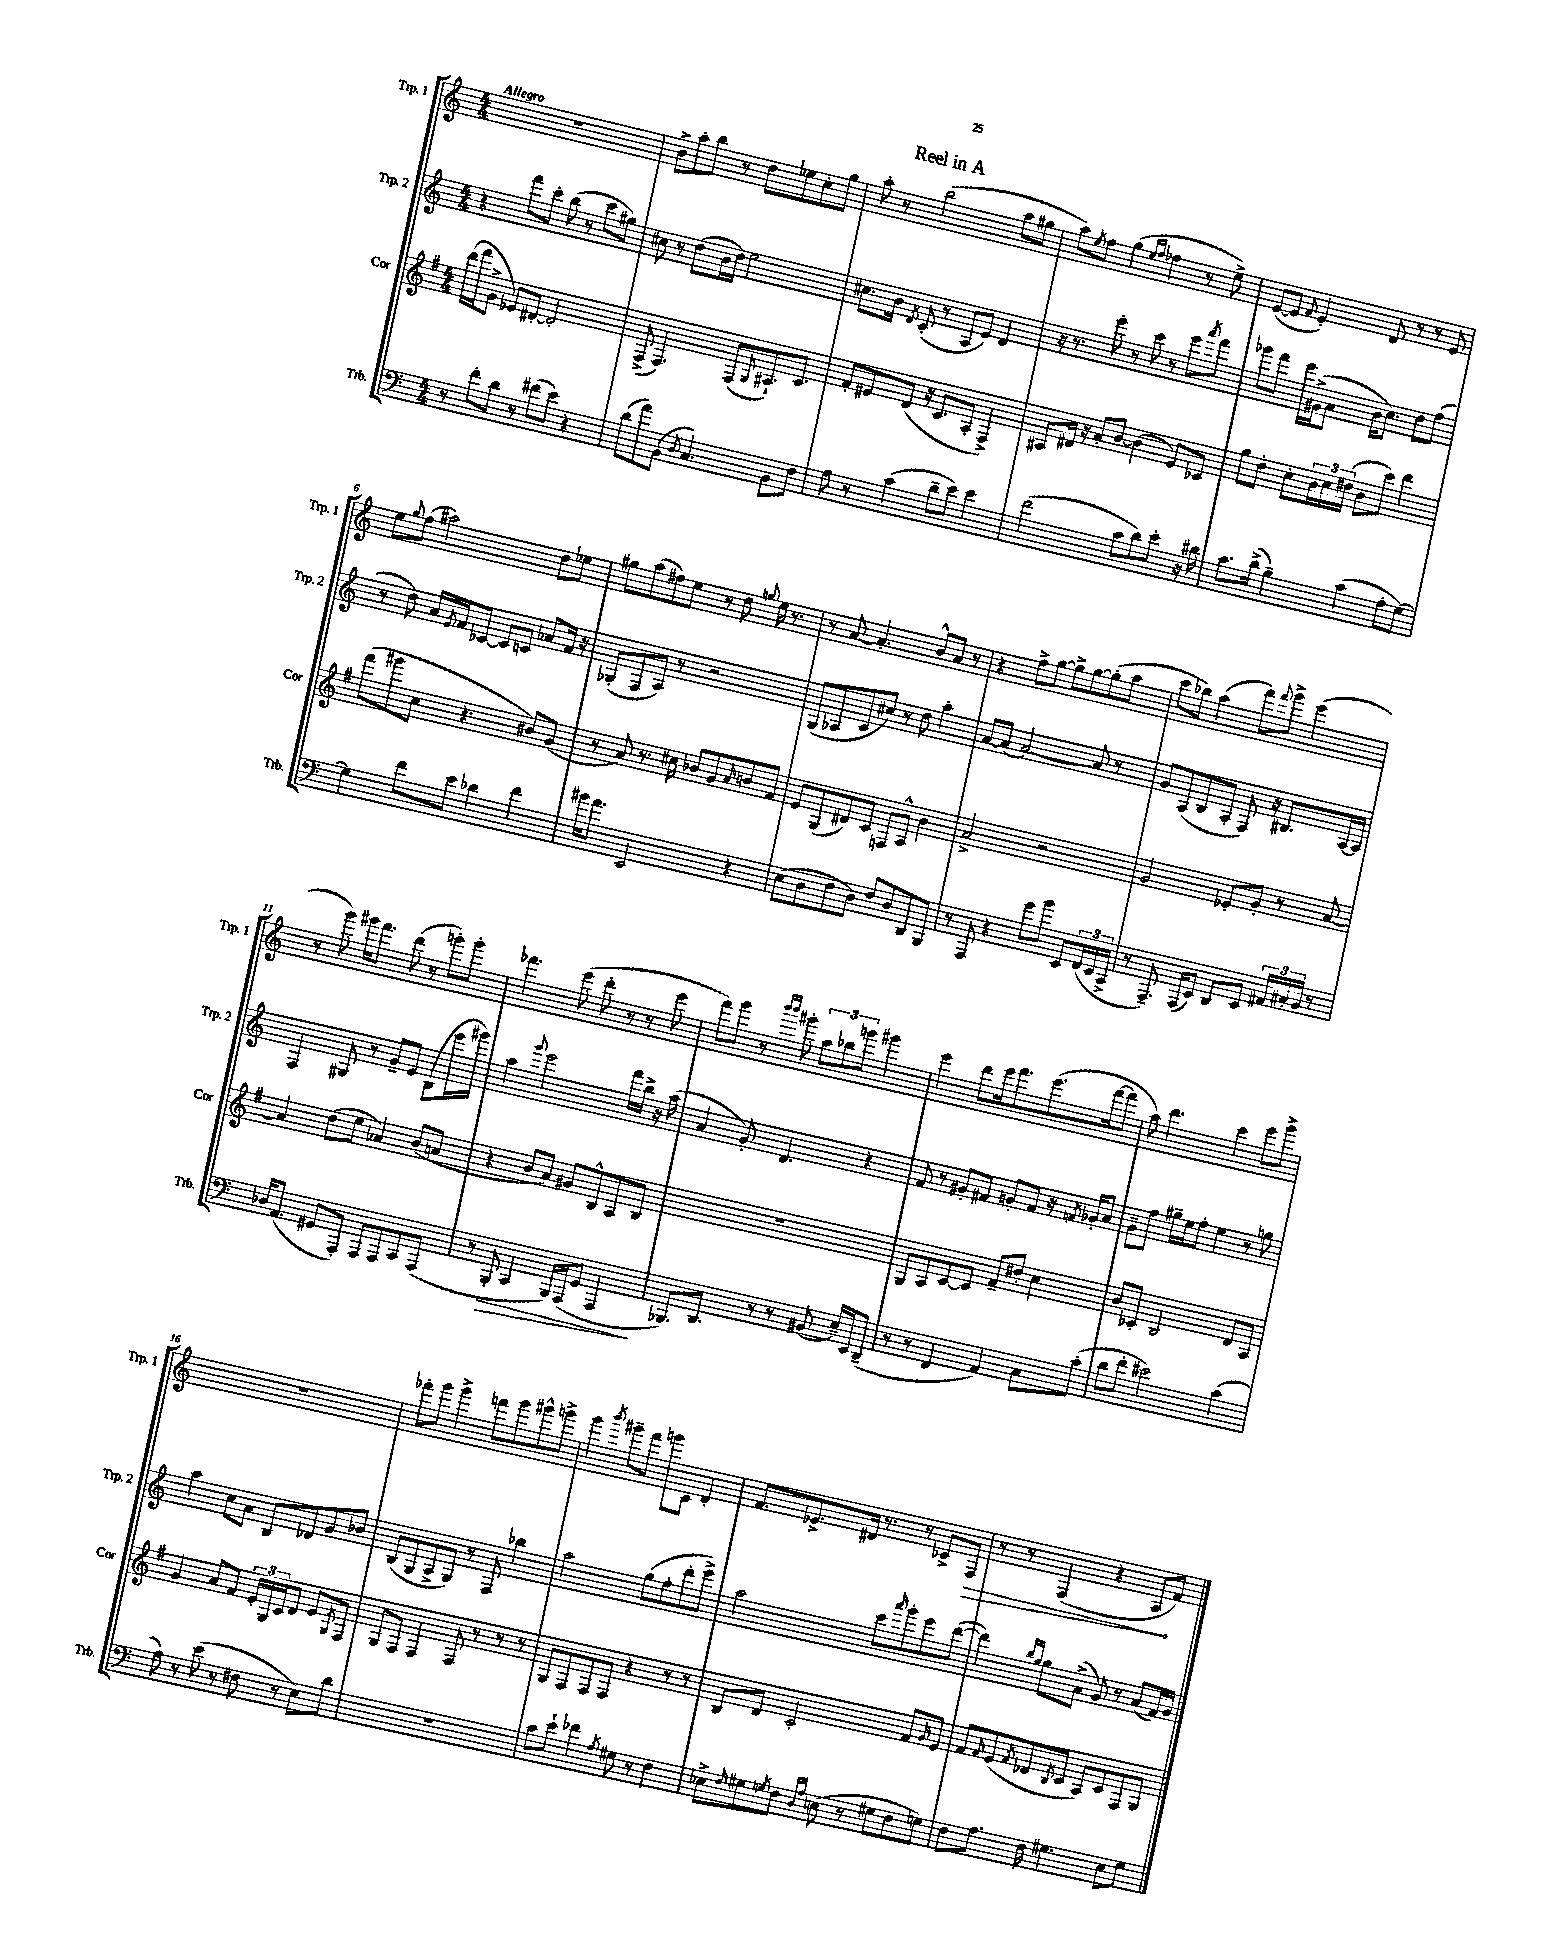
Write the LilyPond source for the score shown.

\header { title = "Reel in A" }
<<
\new StaffGroup <<
\new Staff = "s0" \with { instrumentName = "Trp. 1" shortInstrumentName = "Trp. 1" } {
    \clef treble \key c \major \numericTimeSignature \time 4/4 \tempo "Allegro"
    R1 |
    b'8-> a''8-. b''8 r8 d''8 ees''8 c''8-. g''8 |
    a''8-. r8 b''2( a''8 gis''8 |
    a''8) \acciaccatura { e''8 } f''8 g''4( \grace { e''16 f''16 } fes''4 r8 e''8->) |
    e'8~( e'8 \appoggiatura { f'8 } e'4-.) d'8 r8 r8 e'8 |
    e''8 \appoggiatura { g''8 } f''8( ais''2) d''8 ees''8 |
    gis''8 a''8( fis''8) e''8 r8 d''8 \appoggiatura { g''8 } e''16 r8. |
    r8 a'8~ a'4.-. b'8-^ a'8 r8 |
    r4 f''8-> g''8~ g''8-> g''8~ g''8-.( a''8 |
    c'''8 bes''8) a''4( f'''8) \appoggiatura { f'''8 } g'''8-> e'''4( |
    r8 g'''8) gis'''16 f'''8. d'''8( r8 g'''8-.) g'''8-. |
    fes'''4. e'''8( d'''8-. r8 r8 e'''8 |
    f'''8) g'''8 r8 \grace { b'''16 b'''16 } gis'''8-. \tuplet 3/2 { a''8 bes''8 g'''8 } gis'''4 |
    e'''4 d'''8 e'''16 f'''8. e'''8.( f'''16~ f'''8 |
    a''8) d'''4. c'''4 e'''8 g'''8-> |
    R1 |
    fes'''8-. g'''8 g'''4-> f'''8 g'''8 gis'''8-^ g'''8-> |
    g'''4 \acciaccatura { b'''8 } gis'''8-- f'''8 g'''8 c'8 d'4-. |
    f'8. ees'8.-> dis'16 r8. r8 ces'8-> \once \override Hairpin.circled-tip = ##t f8\> |
    r8 r8 f4( r4 a8\! f'8) \bar "|." |
}
\new Staff = "s1" \with { instrumentName = "Trp. 2" shortInstrumentName = "Trp. 2" } {
    \clef treble \key c \major \numericTimeSignature \time 4/4
    r4 f'''8 c'''8-. b''8( r8 c'''8 gis''8) |
    cis''8 r8 d''8( b'16 d''16) e''2 |
    cis''8. b'16 \acciaccatura { d'8 } c'8-.( r8 a8 e'8) d'4 |
    r16 r8. e'''8-. r8 c'''8 r8 e'''8 \acciaccatura { a'''8 } f'''8 |
    ges'''8 f'''8 e'''16 gis'16->( a'8 b'16 c''8.) d''8 f''8( |
    r8 d''8) a'16 \acciaccatura { e'8 } f'16 ces'8~ ces'8 c'8 aes'8 f'16 r16 |
    ges8-.( f8 a8) r8 r2 |
    g8( aes8 c'8 cis''8) r8 d''8 a''4-. |
    a'8~ a'8( a'2~) a'8 r8 |
    g'8 a8( b8 a8-. f8) r16 bis8. a16~ a16 |
    f4 gis8 r8 g'8-- e'8 b8( e'''16 gis'''16) |
    a''4 \appoggiatura { g'''8 } e'''2 f'''16 b''16-> r16 a''16( |
    a'4 g'8-.) d'4. r4 |
    f'8 r8 gis'8-. fis'8 g'8-. fis'8 r16 \acciaccatura { f'8 } ges'16-. a'8 |
    g'8-- f''8 gis''16-- e''16 f''8-. e''4 r8 g''8 |
    a''4 c''8 a'8 b8 des'8 g'8 bes'8 |
    b8( g8 a8-> g8) r8 f8 bes''4 |
    a''2 g''8( f''8-. d'''8-. e'''8->) |
    a''2 c'''8 \grace { a'''16 } g'''8-. e'''8 d'''8~( |
    d'''4) \grace { b''16 g''16 } g''8 a'8->( g'8) r8 a'8( f'16) g'16 \bar "|." |
}
\new Staff = "s2" \with { instrumentName = "Cor" shortInstrumentName = "Cor" } {
    \clef treble \key g \major \numericTimeSignature \time 4/4
    d'''16( fis'''16 g'8-> ees'8) dis'8~-. dis'2-. |
    fis8->( fis4.) fis8( \appoggiatura { g8 } ais8.-!) c'8. |
    fis'8-. eis'8 d'8( r16 c'8. a8-. fis4->) |
    ais8 dis'16 r16 a'8-. b'8~ b'4( e'8) ces'8 |
    g''8 d''8-. c''8-. \tuplet 3/2 { b'16 c''16 dis''16( } b'8 c'''8) d'''4 |
    fis'''8( gis'''8 c''8 r4. bis'8) g'8( |
    r8 a'8) r8. cis''16 bes'8 g'8 \grace { a'16 } b'8 fis'8 |
    e'8 g8( dis'8) c'8 f8 a8-^ b'4 |
    a'2-> r2 |
    g'2 ees'8-. g'8-. r8 a'8~ |
    a'4 d''8( e''8 aes'4) b'8( a'8 |
    r4 b'8 a'8) gis'8 b8-^ a8 b8 |
    R1 |
    g8 a8 c'8~ c'8 fis'8-- dis''8-. c''4 |
    b'8 ces'8-. b2 d'8 a8 |
    g'4 a'8 fis'8 \tuplet 3/2 { e'16-. g16 c'16 } d'8 e'8 \acciaccatura { g8 } fis8 |
    g8 fis8 fis4 fis8 r8 r8 r8 |
    g8 fis8 fis8 fis8 r4 r8 r8 |
    b8 d'8 c'2-. fis'8 \grace { g'16 } e'8 |
    fis'8 \grace { fis'16 } e'8( \acciaccatura { fis'8 } des'8 \acciaccatura { b8 } c'8 a8) c'8 fis8 g8 \bar "|." |
}
\new Staff = "s3" \with { instrumentName = "Trb." shortInstrumentName = "Trb." } {
    \clef bass \key c \major \numericTimeSignature \time 4/4
    r8 f'8-. d'8 r8 fis'8( e'8) r4 |
    d'8( a'8) b,8( \acciaccatura { d8 } c4.) b,8 f8 |
    a8 r8 c'4( d'8-- e'8) e'4 |
    f'2( c'8 d'8) e'8-. r16 dis'16 |
    c'8. d'16->( b4--) c'4( a8-. g8~) |
    g4 f'8 e'8 des'4 f'4 |
    bis'16 a'8. e,2 r4 |
    e8( d8 f8 d8) f8 d8 d,8 b,,8 |
    r8 a,,8 r4 g'8 b'8 e,8 \tuplet 3/2 { f,16( e,16 c,16-> } |
    r8 a,,8.--) a,,16( e,8) d,8 e,8 \tuplet 3/2 { ais,16 cis16-. b,16 } r8 |
    des16 a,8.( gis,8 a,,8-.) a,,8 a,,8 c,8 a,,8( |
    r8 b,,8-.\> c,4 b,,16) a,,16( g,8 a,,4\! |
    bes,,8.) d,8. r8 r8 bis,8( e16--) e,16 d,8--( |
    r8 r8 f,4 a,4) c8 c'8-.( |
    d'8 f'8-. eis'2) c'4( |
    a8) r8 e'8( r8 fis8 r8 e8) d'8 |
    R1 |
    c'8 e'8-! fes'4 \acciaccatura { a8 } gis8 r8 f4 |
    ees8-> \grace { f16 } gis8 \acciaccatura { g8 } f8 \grace { d16 a16 } e8( r8 gis8 f8 g8) |
    f8 a8. f16 gis4. e8 gis8 \bar "|." |
}
>>
>>
